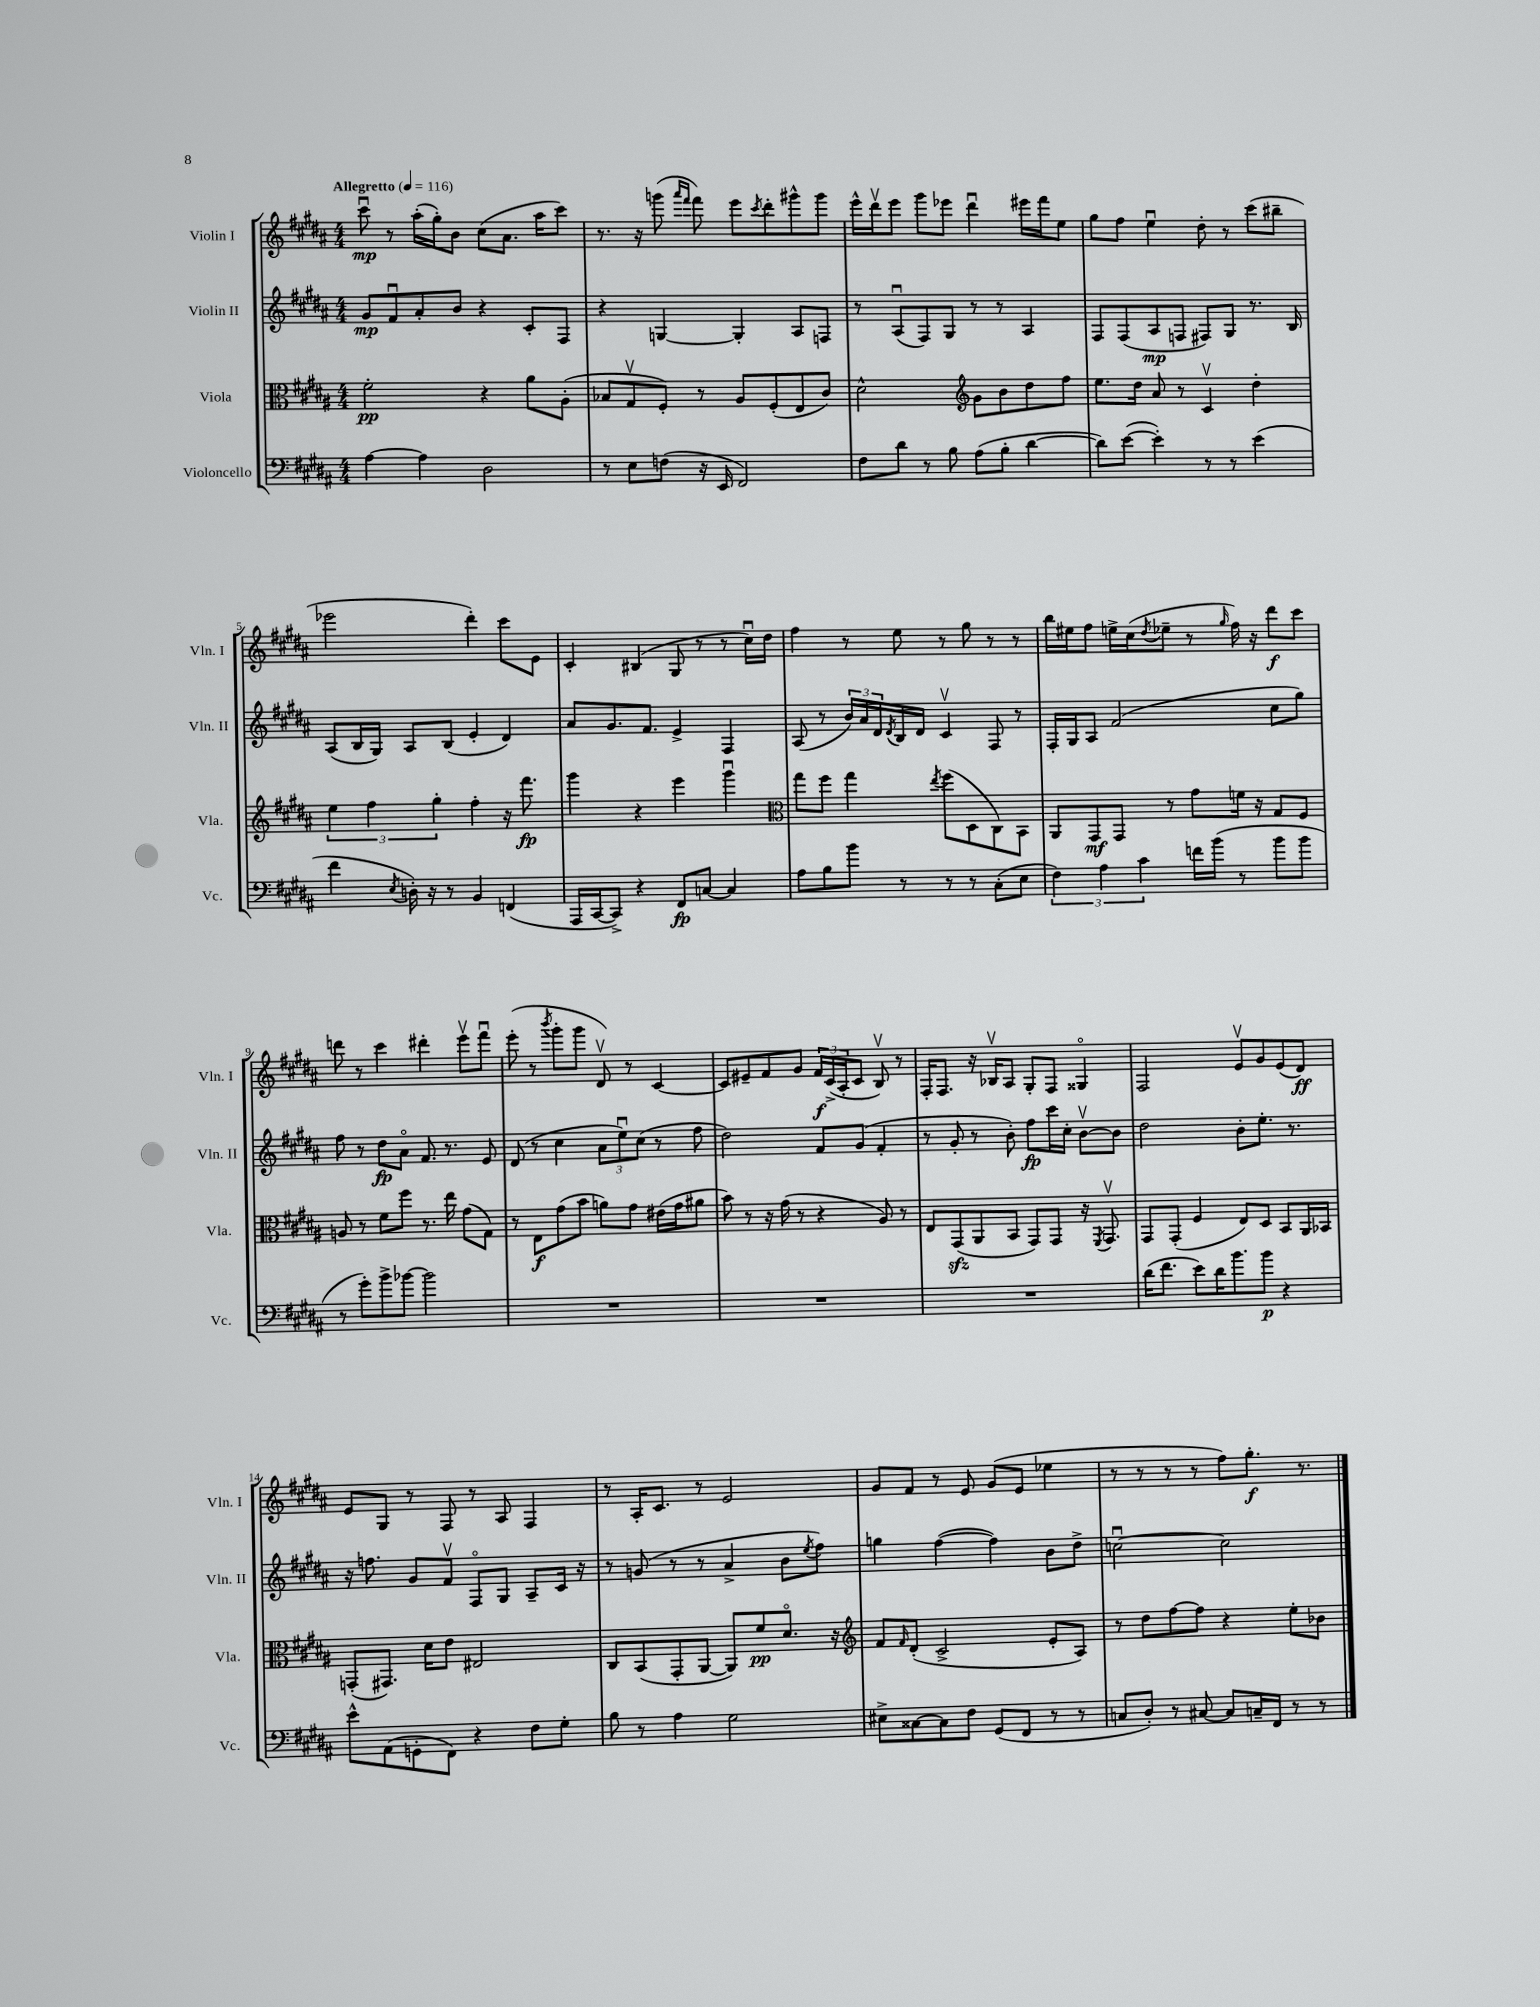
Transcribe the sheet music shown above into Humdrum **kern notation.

**kern	**kern	**kern	**kern
*staff4	*staff3	*staff2	*staff1
*clefF4	*clefC3	*clefG2	*clefG2
*k[f#c#g#d#a#]	*k[f#c#g#d#a#]	*k[f#c#g#d#a#]	*k[f#c#g#d#a#]
*M4/4	*M4/4	*M4/4	*M4/4
*MM116	*MM116	*MM116	*MM116
[4A#	2f#'	8g#	8ccc#u
.	.	8f#u	8r
4A#]	.	8a#'	(16aa#'
.	.	.	16gg#')
.	.	8b	8b
2D#	4r	4r	(8cc#
.	.	.	8.a#
.	8a#	8c#'	.
.	.	.	16aa#
.	(8A#'	8F#	8ccc#)
=	=	=	=
8r	8B-	4r	8.r
8E	8G#v	.	.
.	.	.	16r
(8F	8F#')	[4G	(8ggg
.	.	.	16qqaaa#
.	.	.	16qqfff#
16r	8r	.	8fff#)
16EE	.	.	.
2FF#)	8A#	4G']	8eee
.	.	.	8qccc#
.	(8F#'	.	8ddd#'
.	8E	8A#	8ggg#^^
.	8c#)	8F	8ggg#
=	=	=	=
8F#	2d#^^	8r	16eee^^
.	.	.	16ddd#v
8d#	.	(8A#u	8eee
8r	.	8F#)	8ggg#
8B	.	8G#	8eee-
*	*clefG2	*	*
(8A#	8g#	8r	4ddd#u
8B'	8b	8r	.
[4d#	8dd#	4A#	16eee#
.	.	.	16fff#
.	8ff#	.	8ee
=	=	=	=
8d#])	8.ee	8F#	8gg#
([8e	.	(8F#	8ff#
.	16dd#	.	.
4e'])	8a#	8A#	4eeu
.	8r	8F	.
8r	4c#v	8F#)	8dd#'
8r	.	8G#	8r
(4e	4dd#'	8.r	(8ccc#
.	.	.	8bb#~
.	.	16B	.
=	=	=	=
4f#	6ee	(8A#	2eee-
.	.	16B	.
.	6ff#	.	.
.	.	16G#)	.
8qE	.	.	.
16D')	.	8A#	.
16r	.	.	.
.	6gg#'	.	.
8r	.	(8B	.
4BB	4ff#'	4e'	4ddd#')
(4FF	16r	4d#)	8ccc#
.	8.fff#	.	.
.	.	.	8e
=	=	=	=
16AAA#	4ggg#	8a#	4c#'
[16CC#	.	.	.
8CC#^])	.	8.g#	.
4r	4r	.	(4B#
.	.	8.f#	.
8FF#	4eee	4e^	8G#
[8C	.	.	8r
4C]	4ggg#u	4F#	8r
.	.	.	16cc#u)
.	.	.	16dd#
=	=	=	=
*	*clefC3	*	*
8A#	8gg#	(8A#	4ff#
8B	8ff#	8r	.
8b	4gg#	24b)	8r
.	.	24a#	.
.	.	24d#	.
.	.	8qd#	.
8r	.	16B	8ee
.	.	16d#	.
.	8qee	.	.
8r	(8ff#	4c#v	8r
8r	8D#	.	8gg#
(8C#'	8C#)	8F#	8r
8E	8BB	8r	8r
=	=	=	=
6F#)	8AA#	16F#'	16bb
.	.	16G#	16ee#
.	8GG#	8A#	8ff#
6A#	.	.	.
.	8GG#	(2f#	16ee^
.	.	.	(16cc#
6c#	.	.	.
.	.	.	8qdd#
.	8r	.	8ee-~
16f	8g#	.	8r
(16b	.	.	.
.	.	.	16qqgg#
8r	16f	.	16ff#)
.	16r	.	16r
8b	8G#	8cc#	8ddd#
8b	8F#	8gg#)	8ccc#
=	=	=	=
8r	8A	8ff#	8ddd
8g#')	8r	8r	8r
8b^	8f#	8dd#	4ccc#
[8b-	8ff#	8a#o	.
2b-]	8.r	8.f#	4ddd#'
.	16ee	8.r	.
.	(8g#	.	8eeev
.	8G#)	8e	8fff#u
=	=	=	=
1r	8r	(8d#	(8eee'
.	8E	8r	8r
.	.	.	8qbbb
.	(8g#	4cc#	8ggg#'
.	8b	.	8ggg#
.	8a)	12a#	8d#v)
.	.	12eeu)	.
.	8g#	.	8r
.	.	(12cc#	.
.	(16e#	8r	[4c#
.	16g#	.	.
.	8a#	8ff#	.
=	=	=	=
1r	8b)	2dd#)	8c#]
.	8r	.	8e#~
.	16r	.	8f#
.	(16g#	.	.
.	8r	.	8g#
.	4r	8f#	24f#
.	.	.	(24c#^
.	.	.	24A#'
.	.	(8g#	8c#
.	8A#)	4f#'	8Bv)
.	8r	.	8r
=	=	=	=
1r	8E	8r	16F#'
.	.	.	8.F#
.	(8GG#	8g#'	.
.	8AA#	8r	16r
.	.	.	16B-v
.	8BB	8b')	8A#
.	8GG#)	8ff#	8G#'
.	8GG#	16ccc#	8F#
.	.	16cc#'	.
.	16r	[8bv	4G##o
.	8qFF#	.	.
.	8.GG#v	.	.
.	.	8b]	.
=	=	=	=
(16d#	8GG#	2dd#	2F#
8.f#	.	.	.
.	(8GG#'	.	.
8e)	4F#	.	.
16d#	.	.	.
8.b	.	.	.
.	8E)	8b'	8ev
8b	8D#	8.ee'	8g#
4r	8BB	.	(8e
.	.	8.r	.
.	16AA#	.	8d#)
.	16BB-	.	.
=	=	=	=
8e^^	(8GG'	16r	8e
.	.	8.ff	.
(8AA#	8.GG#)	.	8G#
8GG'	.	8g#	8r
.	16d#	.	.
8FF#)	8e	8f#v	8F#
4r	2E#	8F#o	8r
.	.	8G#	8A#
8F#	.	8A#~	4F#
8G#'	.	16c#	.
.	.	16r	.
=	=	=	=
8B	8C#	8r	8r
8r	(8BB	(8g	16A#'
.	.	.	8.c#
4A#	8GG#'	8r	.
.	[8AA#	8r	8r
2G#	8AA#])	4a#^	2e
.	8f#	.	.
.	8.d#o	8b	.
.	.	8qee	.
.	.	8ff#)	.
.	16r	.	.
=	=	=	=
*	*clefG2	*	*
8E#^	8f#	4gg	8g#
.	16qqf#	.	.
[8C##	(8d#'	.	8f#
8C##]	2c#^	([4ff#	8r
8F#	.	.	8e
(8GG#	.	4ff#])	(8g#
8FF#	.	.	8e
8r	8e'	8b	4ee-
8r	8A#)	8dd#^	.
=	=	=	=
8C	8r	[2ccu	8r
8D#')	8dd#	.	8r
8r	[8ff#	.	8r
[8C#	8ff#]	.	8r
8C#]	4r	2cc]	8ff#)
16C~	.	.	8.gg#'
16FF#	.	.	.
8r	8ee'	.	.
.	.	.	8.r
8r	8b-	.	.
==	==	==	==
*-	*-	*-	*-
